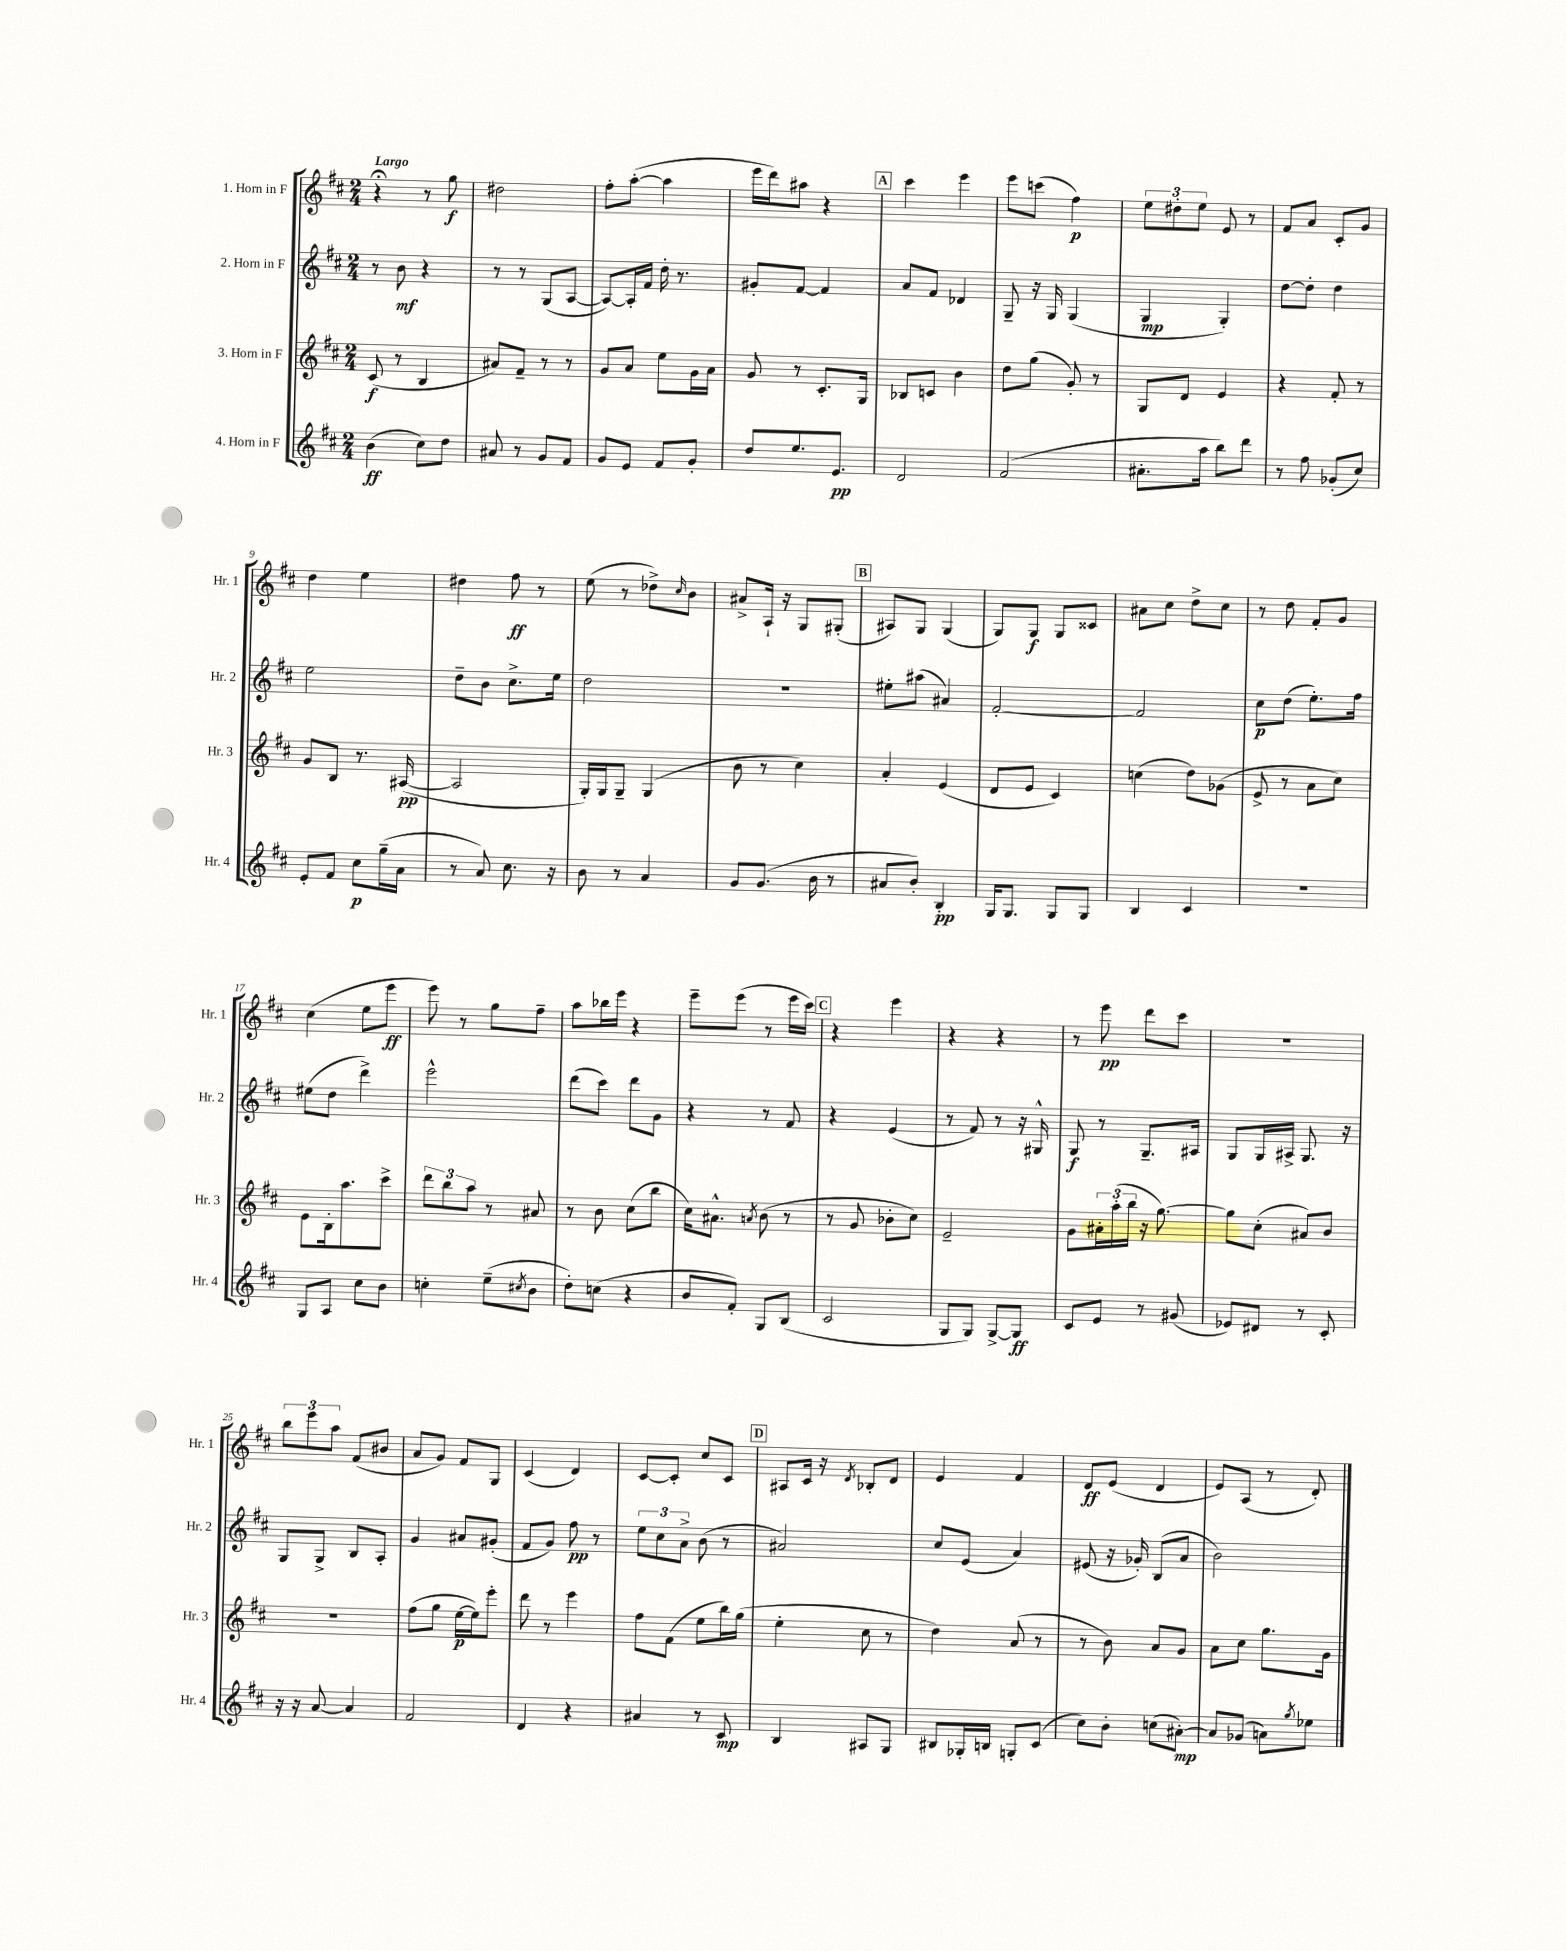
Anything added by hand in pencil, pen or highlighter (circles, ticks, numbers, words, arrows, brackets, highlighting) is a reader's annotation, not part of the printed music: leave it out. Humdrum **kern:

**kern	**kern	**kern	**kern
*staff4	*staff3	*staff2	*staff1
*clefG2	*clefG2	*clefG2	*clefG2
*k[f#c#]	*k[f#c#]	*k[f#c#]	*k[f#c#]
*M2/4	*M2/4	*M2/4	*M2/4
(4b	(8c#	8r	4r;
.	8r	8b	.
8cc#)	4B	4r	8r
8dd	.	.	8gg
=	=	=	=
8a#	8a#)	8r	2dd#
8r	8f#~	8r	.
8g	8r	(8G	.
8f#	8r	[8A	.
=	=	=	=
8g	8g	8A_)	8ff#'
8e	8a	16A']	([8aa'
.	.	16f#	.
8f#	8ee	16dd'	4aa]
.	.	8.r	.
8g'	16g	.	.
.	16a	.	.
=	=	=	=
8dd	8g	8g#'	16eee
.	.	.	16ddd)
8.ee	8r	[8f#	8aa#
.	8.c#'	4f#]	4r
8.e	.	.	.
.	16G	.	.
=	=	=	=
2d	8B-	8a	4ccc#
.	8c	8f#	.
.	4b	4d-	4eee
=	=	=	=
(2f#	8dd	8G~	8eee
.	(8gg	16r	(8ccc
.	.	16G	.
.	8g')	(4G	4ff#)
.	8r	.	.
=	=	=	=
8.a#'	8G	4G	12ee
.	.	.	12dd#'
.	8d	.	.
.	.	.	12ee
16aa	.	.	.
8bb)	4e	4G')	8e
8ddd	.	.	8r
=	=	=	=
8r	4r	[8dd	8f#
8ff#	.	8dd']	8a
(8g-'	8f#'	4dd	8c#'
8cc#)	8r	.	8g
=	=	=	=
8e'	8g	2ee	4dd
8f#	8B	.	.
8cc#	8.r	.	4ee
(16gg~	.	.	.
16a	([16A#	.	.
=	=	=	=
8r	2A#]	8dd~	4dd#
8a)	.	8b	.
8.cc#	.	8.cc#^	8ff#
.	.	.	8r
16r	.	16ee	.
=	=	=	=
8b	16G')	2dd	(8ee
.	16G	.	.
8r	8G~	.	8r
4a	(4G	.	8dd-^)
.	.	.	16qqcc#
.	.	.	8b
=	=	=	=
8g	8b	2r	8a#^
(8.g	8r	.	16A`
.	.	.	16r
.	4cc#)	.	8G
16b	.	.	.
8r	.	.	(8G#'
=	=	=	=
8a#	4a'	8ee#'	8A#)
8b')	.	(8aa#	8G
4B'	(4e	4a#)	(4G
=	=	=	=
16G	8d	[2f#'	8G)
8.G	.	.	.
.	8e	.	8G
8G	4c#)	.	8G
8G	.	.	8c##
=	=	=	=
4B	(4cc	2f#]	8a#
.	.	.	8cc#
4c#	8dd)	.	8dd^
.	(8g-	.	8cc#
=	=	=	=
2r	8e^	8cc#	8r
.	8r	(8dd	8dd
.	8a	8.ee')	8f#'
.	8cc#)	.	8g
.	.	16ff#	.
=	=	=	=
8G	8e	(8ee#	(4cc#
8A	16B'	8dd	.
.	8.aa	.	.
8cc#	.	4ddd^)	8ee
8b	8ccc#^	.	8eee
=	=	=	=
4cc'	12ddd	2eee^^	8eee)
.	12bb	.	.
.	.	.	8r
.	12aa	.	.
(8ee~	8r	.	8gg
8qcc#	.	.	.
8b	8a#	.	8ff#~
=	=	=	=
8dd')	8r	(8ddd	8aa
(8cc	8b	8ccc#)	16bb-
.	.	.	16eee
4r	(8cc#	8ddd	4r
.	8bb	8g	.
=	=	=	=
8b	16cc#)	4r	8eee~
.	8.a#^^	.	.
8f#')	.	.	(8eee
.	8qa	.	.
8G	(8b	8r	8r
(8B	8r	8f#	16eee
.	.	.	16ccc#)
=	=	=	=
2c#	8r	4r	4r
.	8g	.	.
.	8b-'	(4e	4eee
.	8cc#)	.	.
=	=	=	=
8G	2e~	8r	4r
8G)	.	8f#)	.
[8G^	.	8r	4r
8G]	.	16r	.
.	.	16G#^^	.
=	=	=	=
8c#	8g	8G	8r
8e	24a#'	8r	8eee
.	(24aa'	.	.
.	24bb	.	.
8r	16r	8.G~	8ddd
.	[8.gg)	.	.
(8g#	.	.	8ccc#
.	.	16A#	.
=	=	=	=
8e-)	8gg]	8G	2r
8d#	(8cc#'	16G	.
.	.	16A#^	.
8r	8a#)	8.G	.
8c#'	8b	.	.
.	.	16r	.
=	=	=	=
16r	2r	8G	12bb
16r	.	.	.
.	.	.	12eee
[8a	.	8G^	.
.	.	.	12aa
4a]	.	8B	(8f#
.	.	8A'	8b#
=	=	=	=
2f#	(8ff#	4g	8a
.	8gg	.	8g)
.	[16ee	8a#	8f#
.	16ee])	.	.
.	8eee'	(8g#'	8G
=	=	=	=
4d	8ddd	8f#	(4c#
.	8r	8g)	.
4r	4eee	8ff#	4d)
.	.	8r	.
=	=	=	=
4a#	8ff#	12ee	[8c#
.	.	12cc#	.
.	(8f#	.	8c#']
.	.	12a^	.
8r	8ee	(8b	8cc#
8c#	16bb)	8r	8c#
.	(16gg	.	.
=	=	=	=
4B	4ee'	2a#)	8A#
.	.	.	16c#
.	.	.	16r
.	.	.	8qd
8A#	8cc#	.	8B-'
8G	8r	.	8d
=	=	=	=
8B#	4dd)	8cc#	4e
16G-'	.	(8e	.
16B	.	.	.
8G'	(8a	4a)	4f#
(8c#	8r	.	.
=	=	=	=
8cc#)	8r	(8e#	8d
8b'	8b)	16r	(8e
.	.	16g-')	.
(8cc	8a	(8B	4d
[8a#')	8g	8a	.
=	=	=	=
8a#]	8a	2b)	8e)
(8g-	8cc#	.	(8A
8a)	8.gg	.	8r
8qgg	.	.	.
8ee-	.	.	8d')
.	16g	.	.
==	==	==	==
*-	*-	*-	*-
